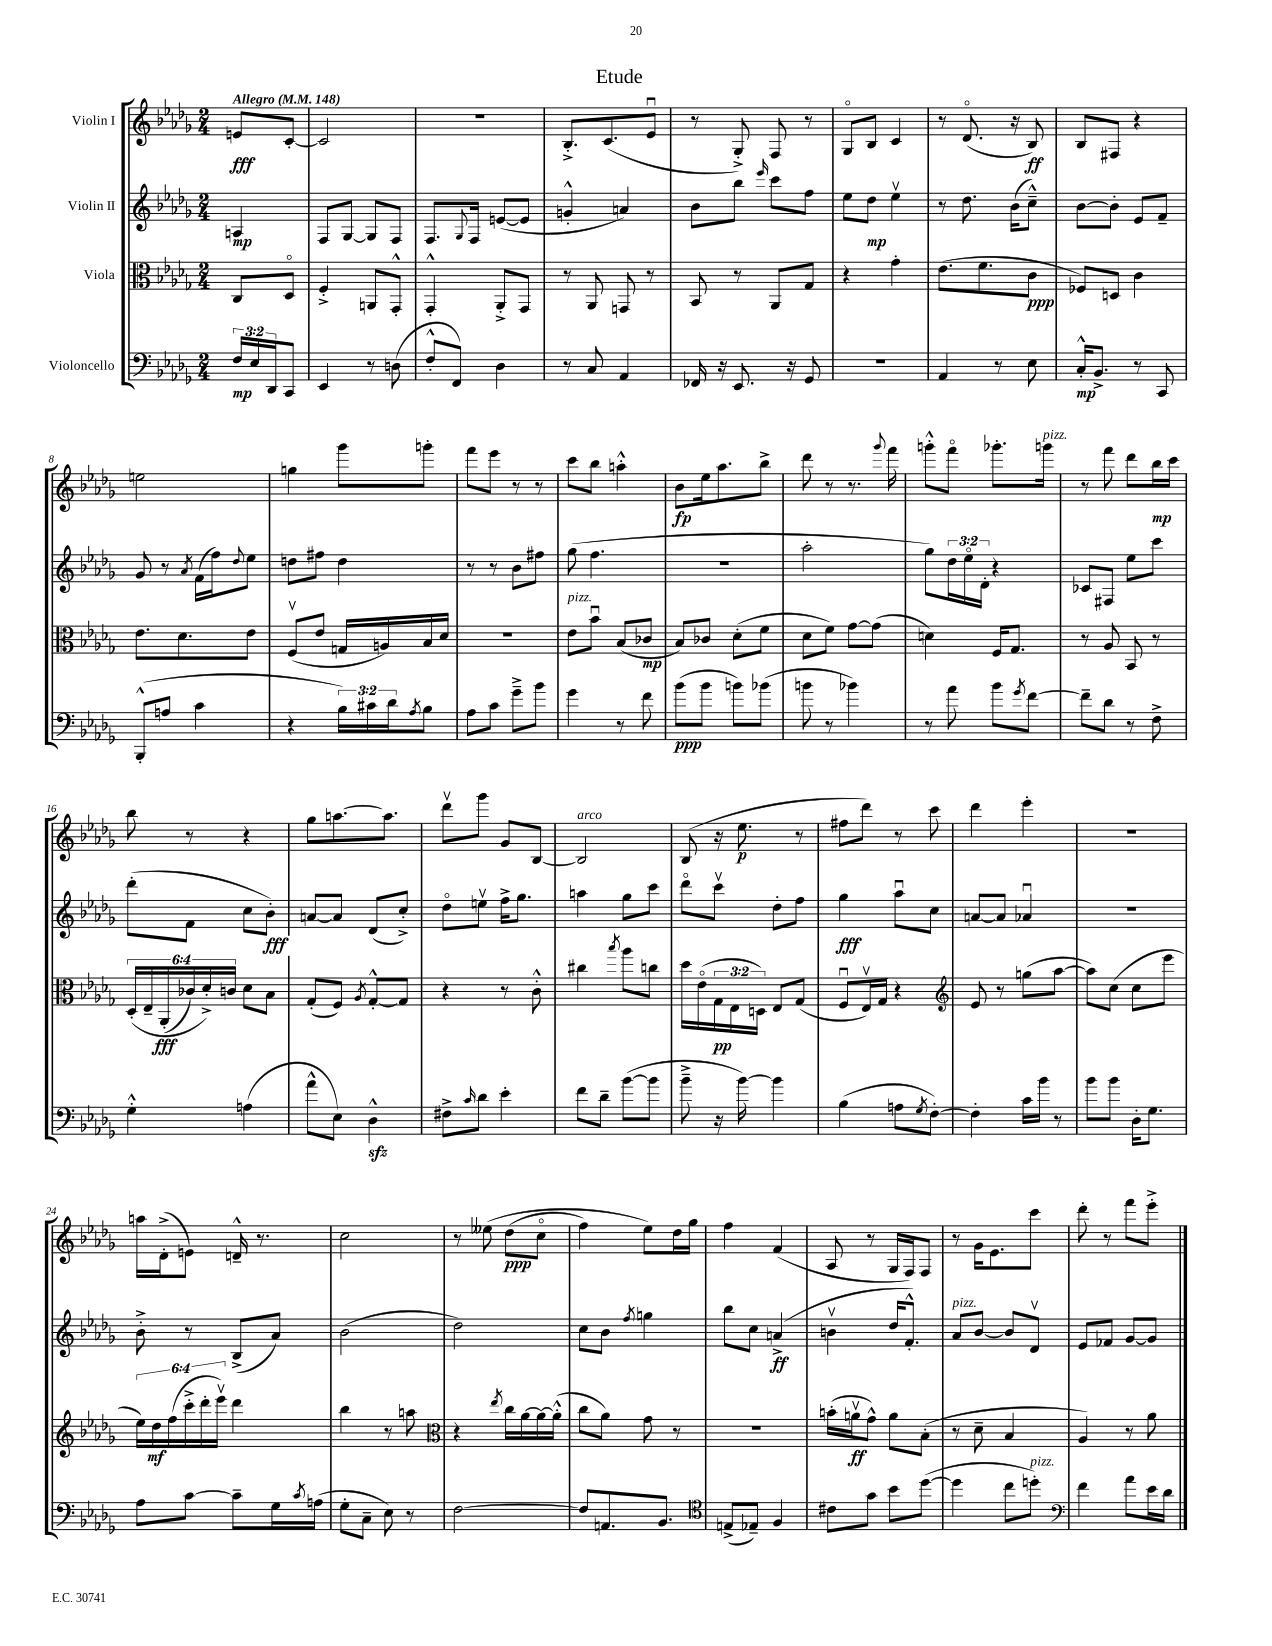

**kern	**kern	**kern	**kern
*staff4	*staff3	*staff2	*staff1
*clefF4	*clefC3	*clefG2	*clefG2
*k[b-e-a-d-g-]	*k[b-e-a-d-g-]	*k[b-e-a-d-g-]	*k[b-e-a-d-g-]
*M2/4	*M2/4	*M2/4	*M2/4
*MM148	*MM148	*MM148	*MM148
24F/LL	8C/L	4A/	8e/L
24E-/	.	.	.
24DD-/J	.	.	.
8CC/J	8D-o/J	.	[8c'/J
=	=	=	=
4EE-/	4F'^/	8F/L	2c/]
.	.	[8G-/J	.
8r	8AA/L	8G-/]L	.
(8D\	8GG-'^^/J	8F/J	.
=	=	=	=
8F'^^/L	4GG-'^^/	8.F/L	2r
8FF/J)	.	.	.
.	.	8qqG-/	.
.	.	16F/Jk	.
4D-\	8AA-'^/L	([8e/L	.
.	8GG-/J	8e/]J	.
=	=	=	=
8r	8r	4g'^^/	8.B-'^/L
8C/	8AA-/	.	.
.	.	.	(8.c/
4AA-/	8GG/	4a/)	.
.	8r	.	8e-u/J
=	=	=	=
16FF-/	8BB-/	8b-\L	8r
16r	.	.	.
8.EE-/	8r	8bb-\J	8G-'^/)
.	.	16qqeee-/	.
.	8AA-/L	8ccc\L	8F/
16r	.	.	.
8GG-/	8G-/J	8ff\J	8r
=	=	=	=
2r	4r	8ee-\L	8G-o/L
.	.	8dd-\J	8B-/J
.	4g-'\	4ee-v\	4c/
=	=	=	=
4AA-/	(8.e-\L	8r	8r
.	.	8.dd-\	(8.d-o/
.	8.f\	.	.
8r	.	.	.
.	.	(16b-\LK	16r
8E-\	8c\J	8cc~^^\J)	8B-/)
=	=	=	=
16C'^^/LK	8F-/L)	[8b-\L	8B-/L
8.BB-^/J	.	.	.
.	8D/J	8b-'\]J	8F#/J
8r	4c\	8e-/L	4r
8CC/	.	8f~/J	.
=	=	=	=
(8BBB-'^^/L	8.e-\L	8g-/	2ee\
8A/J	.	8r	.
.	8.d-\	.	.
.	.	8qa-/	.
4c\	.	(16f\LL	.
.	.	16ff\J)	.
.	.	8qqdd-/	.
.	8e-\J	8ee-\J	.
=	=	=	=
4r	(8Fv/L	8dd\L	4gg\
.	8e-/J	8ff#\J	.
24B-\LL)	16G/LL	4dd\	8ggg-\L
24c#\	.	.	.
.	16A/)	.	.
24d-\J	.	.	.
8qA-/	.	.	.
8B-\J	16B-/	.	8ggg'\J
.	16d-/JJ	.	.
=	=	=	=
8A-\L	2r	8r	8fff\L
8c\J	.	8r	8eee-\J
8g-~^\L	.	8b-\L	8r
8b-\J	.	8ff#\J	8r
=	=	=	=
4g-\	8e-\L	(8gg-\	8ccc\L
.	8b-u\J	4.ff\	8bb-\J
8r	(8B-/L	.	4aa'^^\
8f\	8c-/J	.	.
=	=	=	=
(8b-\L	8B-/L)	2r	8b-\L
8b-\J	8c-/J	.	16ee-\k
.	.	.	8.aa-\
8b\L)	(8d-'\L	.	.
(8b-\J	8f\J	.	8bb-^\J
=	=	=	=
8b\	8d-\L	2aa-'\	8ddd-\
8r	8f\J)	.	8r
4b-\)	[8g-\L	.	8.r
.	(8g-\]J	.	.
.	.	.	8qqggg-/
.	.	.	16fff\
=	=	=	=
8r	4d\)	8gg-\L)	8ggg'^^\L
8a-\	.	24dd-\L	8fffo\J
.	.	24ee-o\	.
.	.	24d-'\JJ	.
8b-\L	16F/LK	4r	8.ggg-'\L
.	8.G-/J	.	.
8qg-/	.	.	.
[8f\J	.	.	.
.	.	.	16ggg\Jk
=	=	=	=
8f~\]L	8r	8c-/L	8r
8d-\J	8A-/	8F#/J	8fff\
8r	8BB-/	8ee-\L	8ddd-\L
8F^\	8r	8ccc\J	16bb-\L
.	.	.	16ccc\JJ
=	=	=	=
4G-'^^\	&(24D-'/LL	(8ddd-'\L	8bb-\
.	24E-~/	.	.
.	(24AA-'/	.	.
.	24c-/)	8f\J	8r
.	24d-'^/&)	.	.
.	24c/JJ	.	.
(4A\	8d-\L	8cc\L	4r
.	8B-\J	8b-'\J)	.
=	=	=	=
8a-^^\L	(8G-'/L	[8a/L	8gg-\L
8E-\J)	8F/J)	8a/]J	[8.aa\
.	8qA-/	.	.
4D-^^\	[8G-'^^/L	(8d-/L	.
.	.	.	8.aa\]J
.	8G-/]J	8cc'^/J)	.
=	=	=	=
8F#^\L	4r	8dd-o\L	8ddd-v\L
16qqc/	.	.	.
8d-\J	.	8eev\J	8ggg-\J
4e-'\	8r	16ff^\LK	8g-/L
.	.	8.gg-\J	.
.	8c'^^\	.	[8B-/J
=	=	=	=
8f\L	4cc#\	4aa\	2B-/]
8d-~\J	.	.	.
.	8qbb-/	.	.
([8b-\L	8aa-\L	8gg-\L	.
8b-\]J	8cc\J	8ccc\J	.
=	=	=	=
8b-~^\	16dd-\LL	8ddd-o\L	(8B-/
.	(16e-o\	.	.
16r	24G-\	8cccv\J	16r
.	24E-\	.	.
[16b-\)	.	.	8.ee-\
.	24D\JJ)	.	.
4b-\]	8E-/L	8dd-'\L	.
.	(8G-/J	8ff\J	8r
=	=	=	=
(4B-\	8Fu/L	4gg-\	8ff#\L
.	16E-v/L)	.	8ddd-\J)
.	16G-/JJ	.	.
8A\L	4r	8aa-u\L	8r
8qG-/	.	.	.
[8F'\J)	.	8cc\J	8ccc\
=	=	=	=
*	*clefG2	*	*
4F'\]	8e-/	[8a/L	4ddd-\
.	8r	8a/]J	.
16c\LL	(8gg\L	4a-u/	4eee-'\
16b-\JJ	.	.	.
8r	[8aa-\J	.	.
=	=	=	=
8b-\L	8aa-\]L)	2r	2r
8b-\J	(8cc\J	.	.
16D-'\LK	8cc\L	.	.
8.G-\J	.	.	.
.	8eee-\J	.	.
=	=	=	=
8A-\L	24ee-\LL)	8b-'^\	16aa\LL
.	24dd-\	.	.
.	.	.	(16d-'^\J
.	(24ff\	.	.
[8c\J	24ccc'^\	8r	8e\J)
.	24ddd-'\	.	.
.	24eee-v\JJ)	.	.
8c~\]L	4ddd-\	(8B-^/L	16d~^^/
.	.	.	8.r
16G-\L	.	8a-/J)	.
8qc/	.	.	.
(16A\JJ	.	.	.
=	=	=	=
8G-'\L	4bb-\	(2b-\	2cc\
8C~\J	.	.	.
8E-\)	8r	.	.
8r	8aa\	.	.
=	=	=	=
*	*clefC3	*	*
[2F\	4r	2dd-\)	8r
.	.	.	&(8ee--\
.	8qee-/	.	.
.	16cc\LL	.	(8dd-\L
.	[16a-\	.	.
.	16a-\_	.	8cco\J
.	(16a-'^^\]JJ	.	.
=	=	=	=
8F/]L	8cc\L	8cc\L	4ff\)
8.AA/	8a-\J)	8b-\J	.
.	.	8qff/	.
.	8g-\	4gg\	8ee-\L&)
8.BB-/J	.	.	.
.	8r	.	16dd-\L
.	.	.	16gg-\JJ
=	=	=	=
*clefC4	*	*	*
(8E^/L	2r	8bb-\L	4ff\
8E-~/J)	.	8cc\J	.
4F/	.	(4a^/	(4f/
=	=	=	=
8c#\L	(16b'\LL	4bv\	8A-/
.	16av\J	.	.
8g-\J	8g-^^\J)	.	8r
8b-\L	8a\L	16dd-/LK	16G-/LL
.	.	8.f'^^/J)	16F/J)
([8dd-\J	(8B-'\J	.	8F/J
=	=	=	=
4dd-\]	8r	8a-/L	8r
.	8d-~\	[8b-/J	16g-\LK
.	.	.	8.e-\
8cc\L	4B-/	8b-/]L	.
8dd'\J)	.	8d-v/J	8ccc\J
=	=	=	=
*clefF4	*	*	*
4f\	4A-/)	8e-/L	8ddd-'\
.	.	8f-/J	8r
8a-\L	8r	[8g-/L	8fff\L
16e-\L	8a-\	8g-/]J	8eee-'^\J
16d-\JJ	.	.	.
==	==	==	==
*-	*-	*-	*-
